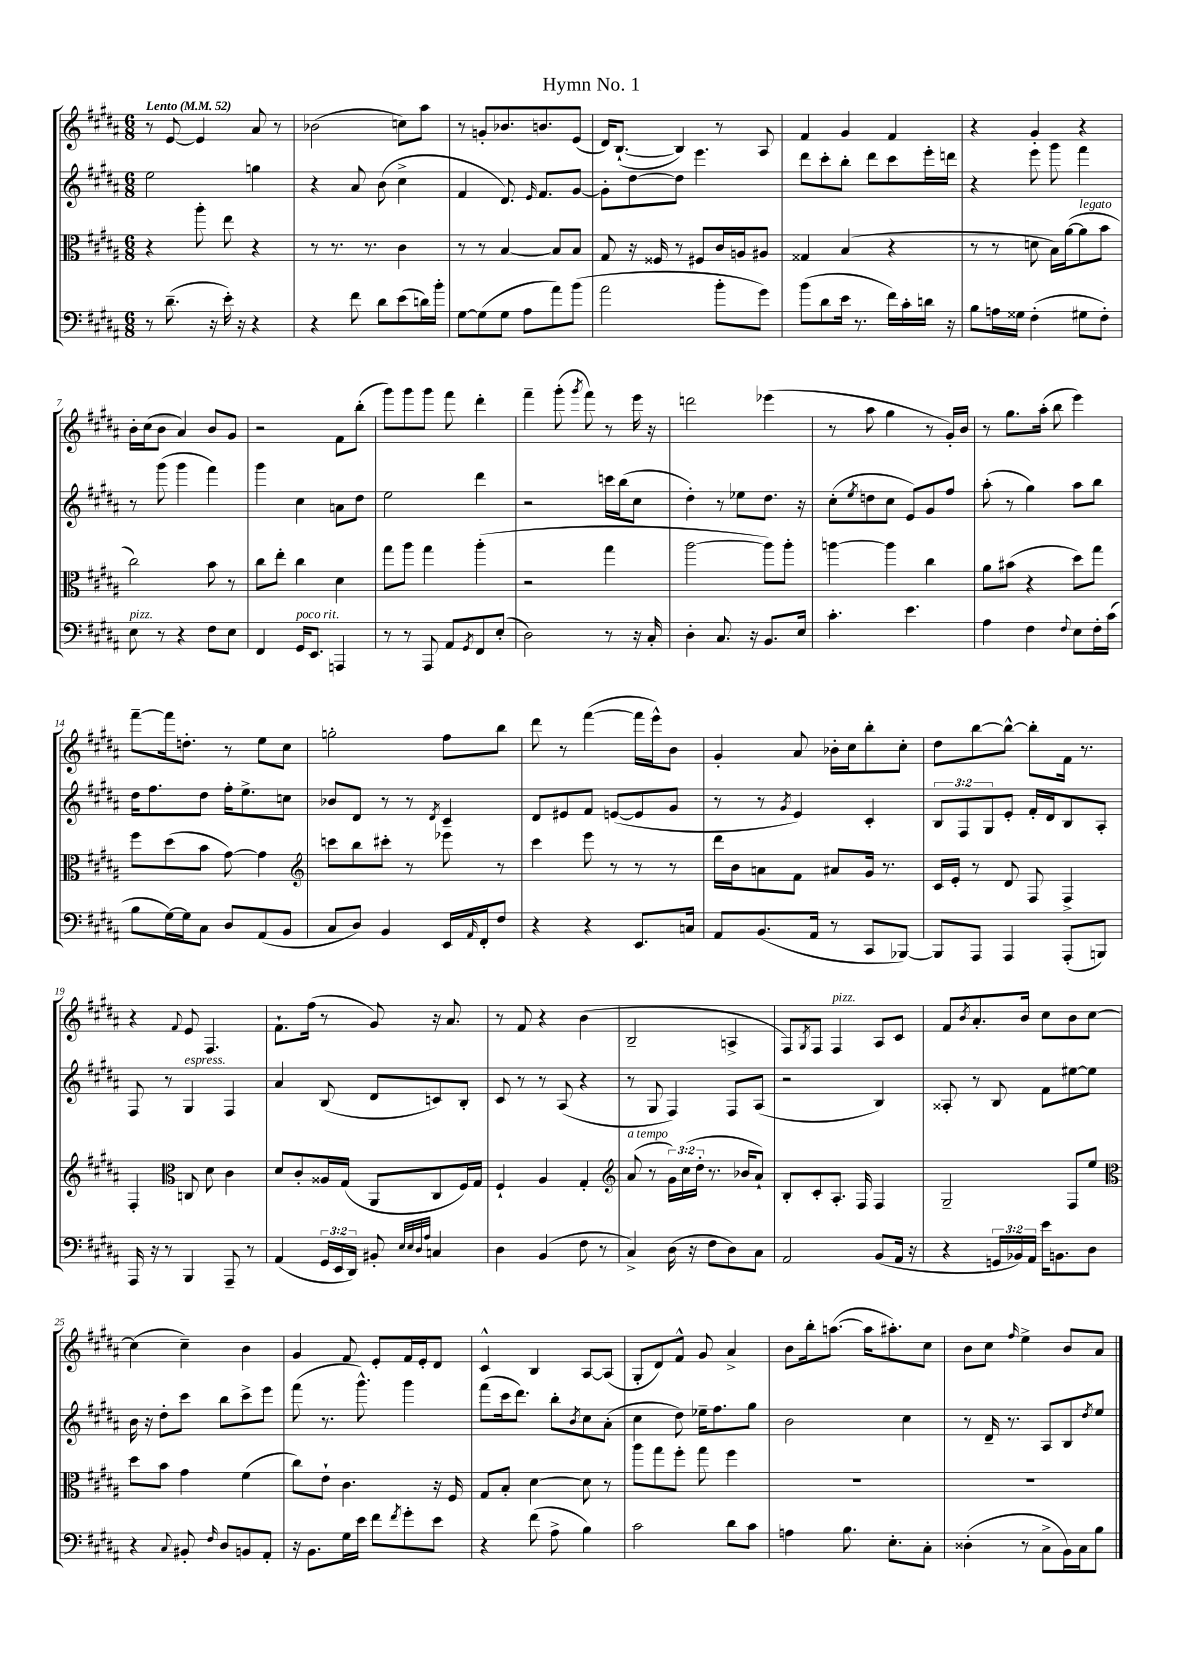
\header { title = "Hymn No. 1" }
<<
\new StaffGroup <<
\new Staff = "s0" {
    \clef treble \key b \major \numericTimeSignature \time 6/8 \tempo "Lento" 4 = 52
    r8 e'8~ e'4 ais'8 r8 |
    bes'2( c''8) ais''8 |
    r8 g'8-. bes'8. b'8. e'8( |
    dis'16) b8.~-!( b4) r8 ais8 |
    fis'4 gis'4 fis'4 |
    r4 gis'4-. r4 |
    b'16-. cis''16( b'8 ais'4) b'8 gis'8 |
    r2 fis'8 b''8-.( |
    gis'''8) gis'''8 gis'''8 fis'''8 dis'''4-. |
    fis'''4-- gis'''8-.( \acciaccatura { gis'''8 } fis'''8) r8 e'''16 r16 |
    d'''2 ees'''4( |
    r8 ais''8 gis''4 r8 gis'16-.) b'16 |
    r8 gis''8. ais''16-.( b''8 e'''4) |
    fis'''8~-- fis'''16 d''8.-. r8 e''8 cis''8 |
    g''2-. fis''8 b''8 |
    dis'''8 r8 fis'''4~( fis'''16 e'''16-^) b'8 |
    gis'4-. ais'8 bes'16-. cis''16 b''8-. cis''8-. |
    dis''8 b''8~ b''8~-^ b''8-. fis'16 r8. |
    r4 \appoggiatura { fis'8 } e'8 fis4. |
    fis'8.-! fis''16( r8 gis'8) r16 ais'8. |
    r8 fis'8 r4 b'4( |
    b2-- a4-> |
    fis8) \acciaccatura { gis8 } fis8 fis4^\markup { \italic "pizz." } ais8 cis'8 |
    fis'8 \acciaccatura { b'8 } ais'8.-. b'16 cis''8 b'8 cis''8~ |
    cis''4( cis''4--) b'4 |
    gis'4 fis'8 e'8-. fis'16 e'16-. dis'8 |
    cis'4-^ b4 ais8~ ais8( |
    gis8-. dis'8) fis'8-^ gis'8 ais'4-> |
    b'8 b''16-. a''8.~( a''16 ais''8.-.) cis''8 |
    b'8 cis''8 \grace { fis''16 } e''4-> b'8 ais'8 \bar "|." |
}
\new Staff = "s1" {
    \clef treble \key b \major \numericTimeSignature \time 6/8 \override Staff.TupletNumber.text = #tuplet-number::calc-fraction-text
    e''2 g''4 |
    r4 ais'8 b'8( cis''4-> |
    fis'4 dis'8.) \grace { e'16 } fis'8. gis'8~ |
    gis'8-. dis''8~ dis''8 e'''4. |
    dis'''8 cis'''8-. b''8-. dis'''8 cis'''8 e'''16-. d'''16 |
    r4 e'''8 gis'''8 fis'''4 |
    r8 gis'''8( gis'''4 fis'''4) |
    gis'''4 cis''4 a'8 dis''8 |
    e''2 dis'''4 |
    r2 c'''16 b''16( cis''8 |
    dis''4-.) r8 ees''8 dis''8. r16 |
    cis''8-.( \acciaccatura { e''8 } d''8 cis''8 e'8) gis'8 fis''8 |
    ais''8-.( r8 gis''4) ais''8 b''8 |
    dis''16 fis''8. dis''8 fis''16-. e''8.-> c''8 |
    bes'8 dis'8 r8 r8 \acciaccatura { dis'8 } cis'4-- |
    dis'8 eis'8 fis'8 e'8~( e'8 gis'8 |
    r8 r8 \acciaccatura { gis'8 } e'4) cis'4-. |
    \tuplet 3/2 { b8 fis8 gis8 } e'8-. fis'16-. dis'16 b8 ais8-. |
    fis8 r8 gis4^\markup { \italic "espress." } fis4 |
    ais'4 b8( dis'8 c'8) b8-. |
    cis'8 r8 r8 ais8( r4 |
    r8 gis8 fis4) fis8 ais8( |
    r2 b4) |
    aisis8-. r8 b8 fis'8 eis''8~ eis''8 |
    b'16 r16 dis''8-. cis'''8 b''8 cis'''8-> e'''8 |
    fis'''8( r8. gis'''8.-^) gis'''4 |
    fis'''8( cis'''16 dis'''8.) b''8-. \acciaccatura { b'8 } cis''8 ais'8-.( |
    cis''4 dis''8) ees''16-- fis''8. gis''8 |
    b'2 cis''4 |
    r8 dis'16-- r8. ais8 b8 \acciaccatura { dis''8 } e''8 \bar "|." |
}
\new Staff = "s2" {
    \clef alto \key b \major \numericTimeSignature \time 6/8 \override Staff.TupletNumber.text = #tuplet-number::calc-fraction-text
    r4 ais''8-. e''8 r4 |
    r8 r8. r8. cis'4 |
    r8 r8 b4~ b8 b8 |
    gis8 r16 fisis16 r8 fis8 cis'16 a16 ais8 |
    gisis4 b4( r4 |
    r8 r8 d'8 b16) ais'16~( ais'8^\markup { \italic "legato" } b'8 |
    cis''2) b'8 r8 |
    cis''8 e''8-. cis''4 dis'4 |
    gis''8 ais''8 gis''4 ais''4-.( |
    r2 gis''4 |
    ais''2~ ais''8) ais''8-. |
    a''4~ a''4 cis''4 |
    ais'8 bis'8( r4 dis''8) gis''8 |
    fis''8 dis''8( b'8 gis'8~) gis'4 |
    \clef treble c'''8 b''8 cis'''8-. r8 ees'''8 r8 |
    cis'''4 e'''8 r8 r8 r8 |
    dis'''16 b'16 a'8 fis'8 ais'8 gis'16 r8. |
    cis'16 e'16-. r8 dis'8 fis8 fis4-> |
    fis4-. \clef alto c8 dis'8 cis'4 |
    dis'8 cis'8-. aisis16 gis16( ais,8 cis8 fis16) gis16 |
    fis4-! ais4 gis4-. |
    \clef treble ais'8^\markup { \italic "a tempo" }( r8 \tuplet 3/2 { gis'16) cis''16( dis''16-. } r8. bes'16 ais'8-!) |
    b8-. cis'8-. ais8.-. fis16 fis4 |
    gis2-- fis8 e''8 |
    \clef alto dis''8 b'8 gis'4 fis'4( |
    cis''8) e'8-! cis'4. r16 fis16 |
    gis8 b8-. dis'4~ dis'8 r8 |
    ais''8 gis''8 fis''8-. gis''8 fis''4 |
    R2. |
    R2. \bar "|." |
}
\new Staff = "s3" {
    \clef bass \key b \major \numericTimeSignature \time 6/8 \override Staff.TupletNumber.text = #tuplet-number::calc-fraction-text
    r8 dis'8.--( r16 e'16-.) r16 r4 |
    r4 fis'8 dis'8 e'8( d'16) b'16-. |
    gis8~ gis8( gis8 ais8 ais'8) b'8( |
    ais'2 b'8-. gis'8) |
    b'8( dis'8 e'16 r8. fis'16) cis'16-. d'16 r16 |
    b8 a16 gisis16 fis4-.( gis8 fis8-.) |
    e8^\markup { \italic "pizz." } r8 r4 fis8 e8 |
    fis,4 gis,16^\markup { \italic "poco rit." } e,8. a,,4 |
    r8 r8 ais,,8 ais,8 \acciaccatura { gis,8 } fis,8 e8-.( |
    dis2) r8 r16 cis16-. |
    dis4-. cis8. r16 b,8. e16 |
    cis'4.-. e'4. |
    ais4 fis4 \appoggiatura { fis8 } e8 fis16-. cis'16( |
    b8 gis16~) gis16 cis8 dis8 ais,8( b,8 |
    cis8 dis8) b,4 e,16 \grace { ais,16 } fis,16-. fis8 |
    r4 r4 e,8. c16 |
    ais,8 b,8.( ais,16 r8 cis,8 bes,,8~) |
    bes,,8 ais,,8 ais,,4 ais,,8-.( b,,8) |
    ais,,16 r16 r8 b,,4 ais,,8-- r8 |
    ais,4( \tuplet 3/2 { gis,16 e,16 dis,16) } bis,8-. \grace { e32 e32 dis32 ais32 } c4 |
    dis4 b,4( fis8 r8 |
    cis4->) dis16( r16 fis8 dis8) cis8 |
    ais,2 b,8( ais,16 r16 |
    r4 \tuplet 3/2 { g,16 bes,16) ais,16 } e'16 b,8. dis8 |
    r4 \appoggiatura { cis8 } bis,8-. \grace { fis16 } dis8 b,8 ais,8-. |
    r16 b,8. gis16 e'16 fis'8 \acciaccatura { fis'8 } gis'8-. e'8 |
    r4 fis'8( ais8-> b4) |
    cis'2 dis'8 cis'8 |
    a4 b8. e8.-. cis8-. |
    disis4-.( r8 cis8-> b,16) cis16 b8 \bar "|." |
}
>>
>>
